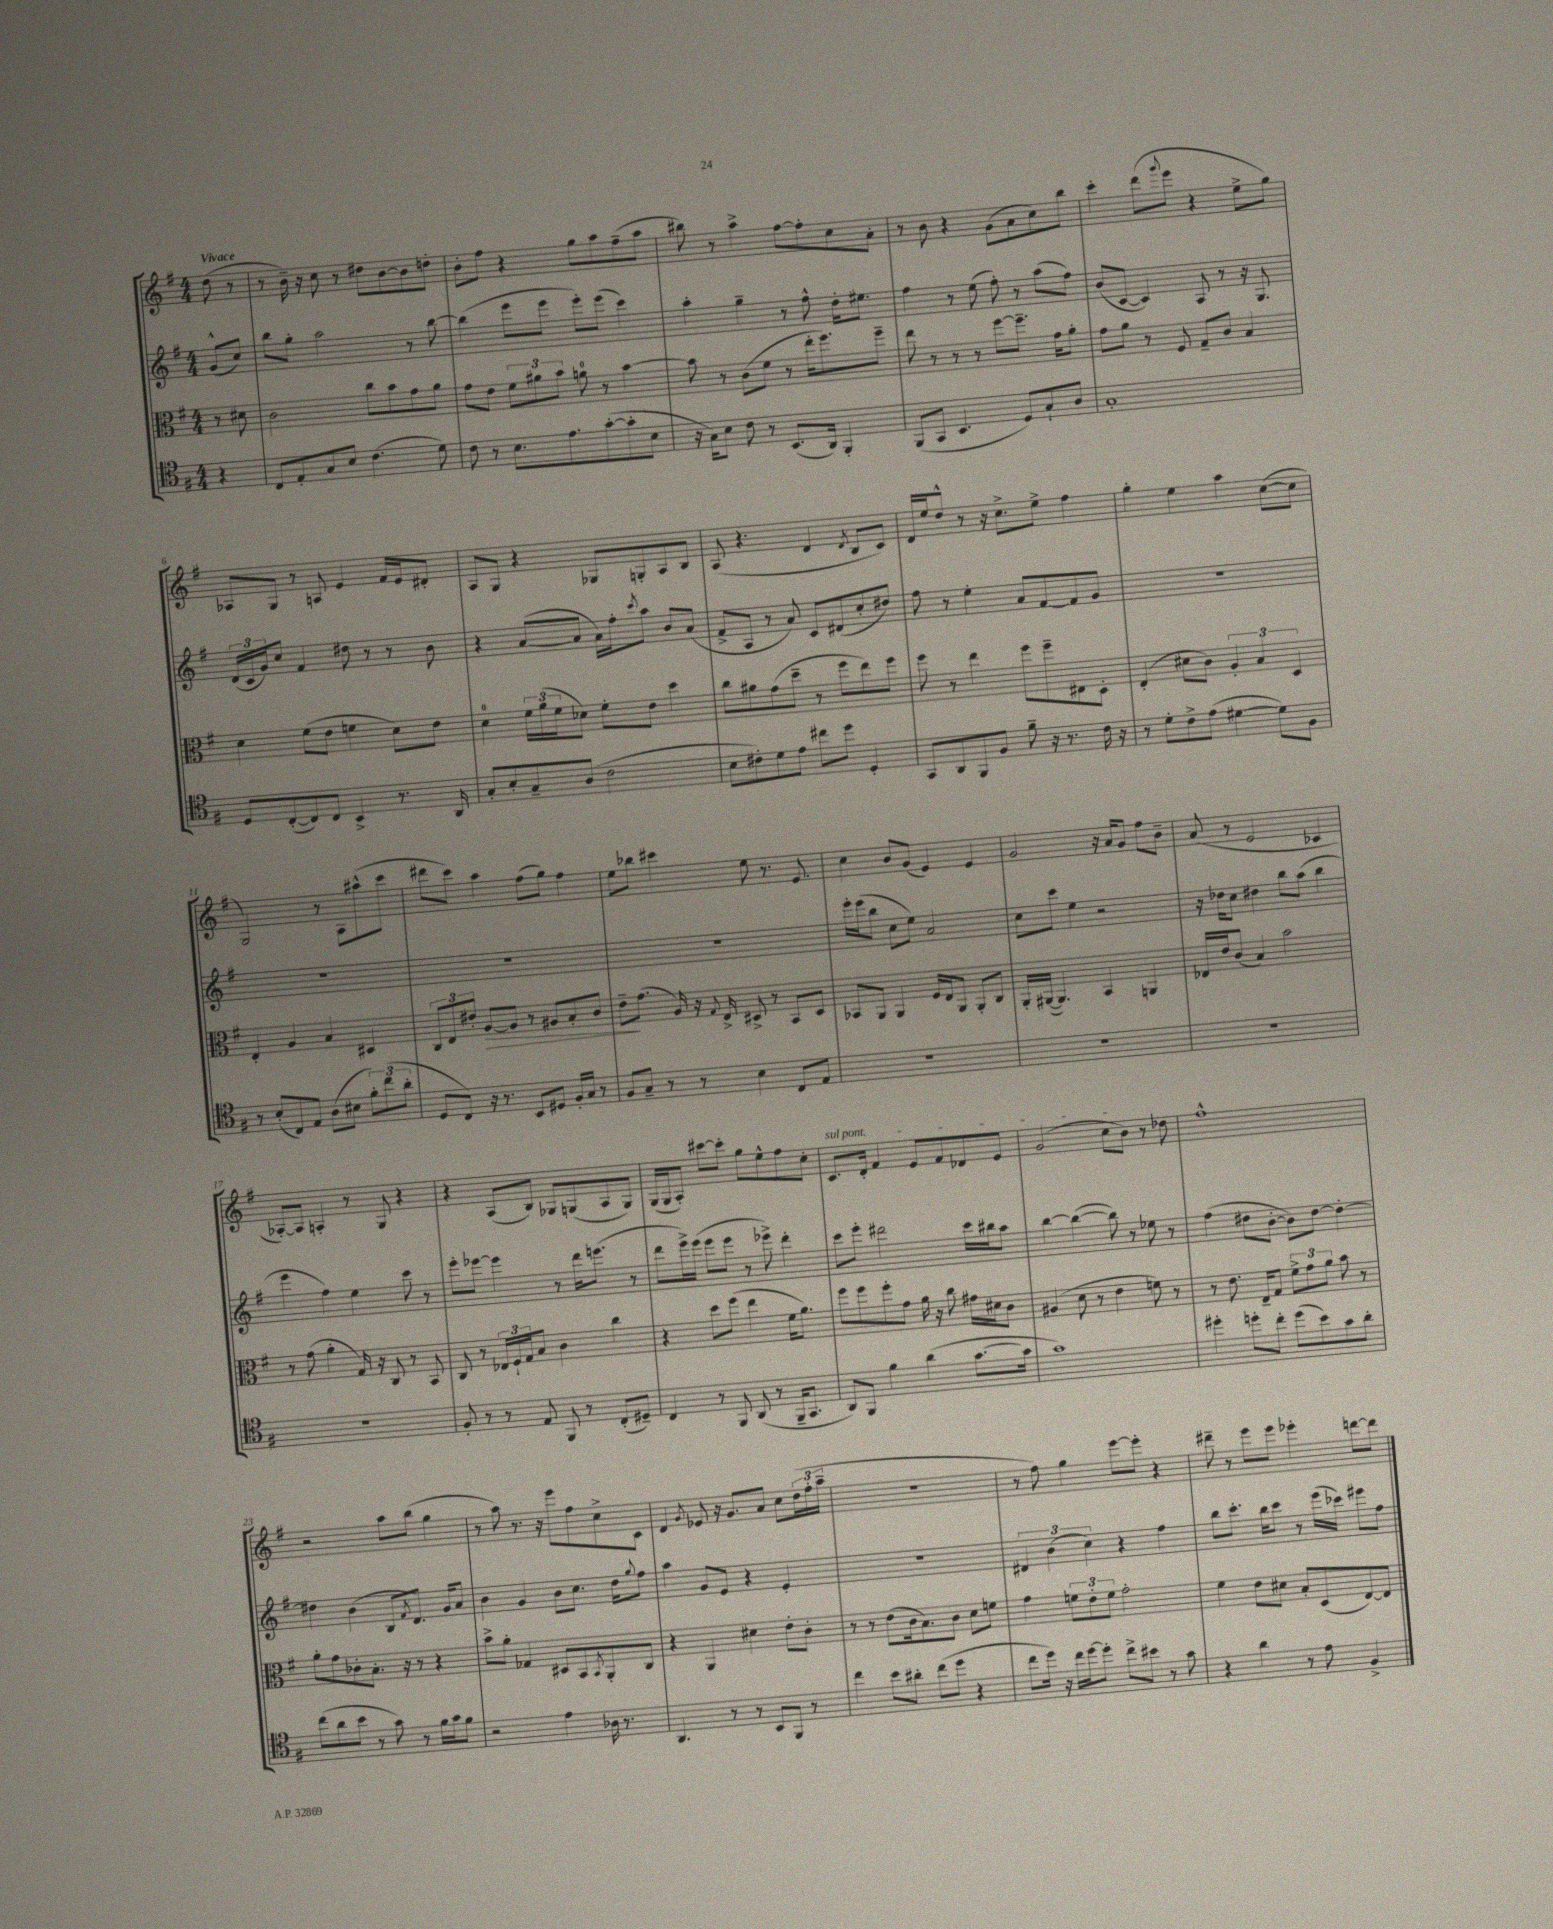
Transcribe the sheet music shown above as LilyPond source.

<<
\new StaffGroup <<
\new Staff = "s0" {
    \clef treble \key g \major \numericTimeSignature \time 4/4 \partial 4 \tempo "Vivace"
    d''8( r8 |
    r8 b'16--) r16 c''8 r8 dis''8 b'8~ b'8 d''8-. |
    b'8-. fis''8 r4 g''8 a''8 fis''8--( a''8 |
    bis''8) r8 a''4-> fis''8~ fis''8-. c''8 a'8-. |
    r8 b'8 r4 g'8( a'8 c''8) b''8 |
    c'''4-. d'''8( \appoggiatura { g'''8 } e'''8 r4 e''8-> g''8) |
    aes8 g8 r8 a8 e'4 fis'16 e'16 dis'8-. |
    a8 g8 r4 ges8 g8-. a8 b8 |
    a8( r4. d'4 \acciaccatura { d'8 } b8 c'8) |
    d'16 e''16 d''8-^ r8 r16 c''8.-> e''8-> fis''4 |
    g''4-. e''4 a''4 c''8~( c''8 |
    g2) r8 a8 ais''8-^( c'''8 |
    dis'''8 c'''8) a''4 fis''8( g''8) fis''4 |
    e''8 bes''8 cis'''4 e''8 r8. e'8. |
    c''4 b'8 g'8( e'4) e'4 |
    g'2 r16 a'16 g'8 fis''8 b'8-- |
    a'8( r8 e'2 ces'4 |
    aes8~-.) aes8 a4-. r8 g8 r4 |
    r4 a8( b8) ges8 g8( a8 g8) |
    g16( g16 a8-.) cis'''8~ cis'''8-. g''8 e''8-^ fis''8 c''8-. |
    \once \override TextSpanner.bound-details.left.text = \markup { \italic "sul pont." } c'8.\startTextSpan d'16-. fis'4 e'8 fis'8 des'8 e'8 |
    g'2( c''8 b'8\stopTextSpan) r8 des''8 |
    fis''1-^ |
    r2 a''8 b''8( g''4 |
    r8 a''8) r8. r16 e'''8 fis''8 c''8-> c'8 |
    d'4 \acciaccatura { g'8 } ees'8 r16 g'8. a'8 c''8 \tuplet 3/2 { d''16( fis''16-. a''16-- } |
    R1 |
    r8 fis''8) g''4 e'''8~ e'''8-. r4 |
    dis'''8-- r8 e'''8 e'''8 ees'''4-. d'''8~ d'''8 \bar "|." |
}
\new Staff = "s1" {
    \clef treble \key g \major \numericTimeSignature \time 4/4 \partial 4
    g'8-^( c''8) |
    b''8 g''8-. a''2 r8 b''8~ |
    b''4( e'''8 e'''8 e'''8-.) e'''8( c'''4) |
    a''4-. g''4-- r8 fis''8-^ d''16-. eis''8. |
    fis''4 r8 e''8( fis''8-.) r8 a''8( fis''8) |
    b'8( c'8~ c'4) a8 r8 r16 g8. |
    \tuplet 3/2 { d'16( c'16 g'16) } c''8 fis'4 dis''8 r8 r8 b'8 |
    r4 a'8~( a'8 a'16) fis''16-. \acciaccatura { c'''8 } a''8 b'8 a'8( |
    fis'8-> a8 r8 a'8) c'8 dis'8( c''8-. dis''8) |
    fis''8 r8 e''4-. a'8 fis'8~ fis'8 g'8 |
    R1 |
    R1 |
    R1 |
    R1 |
    e'''16-. e'''16( b''8 c''8 e''8) a'2 |
    c''8 c'''8 e''4 r2 |
    r16 des''16 c''8 dis''4 b''8 a''8( b''4 |
    e'''4 fis''4) e''4 c'''8 r8 |
    e'''8-. ees'''8~ ees'''4 r8 d'''16 e'''8.( r8 |
    d'''8 e'''16->) e'''16( e'''8 e'''8 r8 ees'''8->) d'''4-. |
    c'''8 e'''8-. dis'''2 c'''16 bis''16 a''8 |
    b''4~ b''4~( b''8) r8 ees''8 r8 |
    fis''4( dis''8 b'8~-. b'8) dis''8~ dis''4~-. |
    dis''4 b'4( b8 \acciaccatura { fis'8 } d'8.) g'16 a'8 |
    b'4 g'4 b'8 c''8. d''16 \appoggiatura { g''8 } fis''8 |
    a''4 g'8 e'8 r4 e'4-. |
    R1 |
    \tuplet 3/2 { dis'4 b'4( c''4) } r4 fis''4 |
    b''8 c'''8.-. b''16 c'''8 r8 e'''16( ces'''16) eis'''8 fis''8 \bar "|." |
}
\new Staff = "s2" {
    \clef alto \key g \major \numericTimeSignature \time 4/4 \partial 4
    r8 dis'8 |
    c'2 c''8 b'8 g'8 a'8 |
    g'8 e'8 \tuplet 3/2 { fis'8 ais'8 b'8 } a'8-0 r8 b'4~ |
    b'8 r8 c'8( fis'8 r8 e''16-. fis''8.) fis''8-- |
    e''8 r8 r8 r8 fis''8~ fis''8.-- g'16 a'8-. |
    g'8 a'8 r8 fis8 g8-- c'8 b4 |
    d'4 fis'8( e'8 f'4 d'8) e'8 |
    d'4-0 \tuplet 3/2 { fis'16 a'16( fis'16 } des'8) fis'8-. e'8 d''4 |
    c''8 ais'8 g'8( d''8-- r8 fis''8 e''8) fis''8 |
    fis''8 r8 e''4 fis''8 fis''8-- eis8 d8-. |
    e4-.( dis'8 c'8) \tuplet 3/2 { a4-. b4 d4 } |
    e4-. a4 b4 dis4 |
    \tuplet 3/2 { c8 e8 eis'8-. } a8~\> a8 r8 ais8 b8-. c'8 |
    e'8--\! g'8.( a16) r16 \appoggiatura { g8 } e16-> dis8-> r8 b,8 dis8 |
    bes,8 a,8 a,4 fis16 e16 a,8 a,8-. c8 |
    a,16-. ais,16~( ais,4.) b,4 a,4 |
    ees16 e'16 c'8( b4) b'2 |
    r8 g'8( a'4-. g16) r16 c8 r8 b,8 |
    c8 r8 \tuplet 3/2 { ees16 fis16-! g16 } b8 c'4 c''4 |
    r4 d''8 fis''8( e''4 fis'16 a'8.) |
    fis''8 fis''8 fis''8-. g'8 a'16 r16 c''8 gis'16 dis'16 c'8 |
    ais4( d'8 r8 e'4 f'8) r8 |
    r8 e'8. e16-- g8 \tuplet 3/2 { fis'8-> g'8 a'8 } b'8 r8 |
    a'8-. g'8 ces'8-. b8.-. r16 r8 r4 |
    b'8-> a'8-. ges4 dis8 b,8 \acciaccatura { b,8 } a,8-. c8 |
    r4 a,4 dis'4 e'8-. c'8-. |
    r8 r8 e'8( c'16 b8.) c'8 d'8 f'8 |
    g'4 \tuplet 3/2 { f'8 e'8-. f'8 } g'2-. |
    fis'4 e'8 dis'8 b8-. d8( e8~) e8 \bar "|." |
}
\new Staff = "s3" {
    \clef tenor \key g \major \numericTimeSignature \time 4/4 \partial 4
    r4 |
    c8 e8-. g8 b8 c'4.( d'8) |
    c'8 r8 b8. e'8. g'8~-.( g'8-. b8 |
    r16 g16) b8 c'8 r8 b,8.( a,16) fis,4-. |
    fis,8( g,8 b,4. d8) g8-! a8 |
    g1-. |
    d8 c8~-.( c8) c8 b,4-> r8. a,16 |
    g8-. b8-. g8-- a8( c'2 |
    b8 cis'8-.) d'8 e'8 cis''8 d''8 d4-. |
    g,8 a,8 fis,8 fis8 fis'8-- r16 r8. c'16 r16 |
    r8 d'8-. c'8-> e'8( dis'4~ dis'8) fis8 |
    r8 b8-.( c8) e8 a8( bis8 \tuplet 3/2 { fis'8-.) c''8( a'8-. } |
    d8 c8) r16 r8. b,8 dis8 fis16-. g16 r8 |
    fis8 g8-- r8 r8 b4 c8 e8 |
    R1 |
    R1 |
    R1 |
    R1 |
    fis8-. r8 r8 e8 fis,8 r8 c8-.( dis8--) |
    c4 r8 fis,8 a,8( r8 fis,16-- g,8. |
    a,8) fis,8 fis'4 a'4( g'8.~ g'16 |
    g'1) |
    dis''4-. d''8-. c''8-. d''8( b'8) g'8 a'8-. |
    c''8( a'8 b'8 r8 g'8) r8 fis'16 g'16 fis'8 |
    r2 e'4 aes16 r8. |
    a,4. r8 r8 b,8 fis,8 r8 |
    c''4 b'8 ais'8-. c''8( d''8 r4 |
    c''8 d''16) r16 c''16 d''16~ d''8-. c''8-> bis'8 r8 g'8 |
    r4 a'4 r8 e'8 fis4-> \bar "|." |
}
>>
>>
